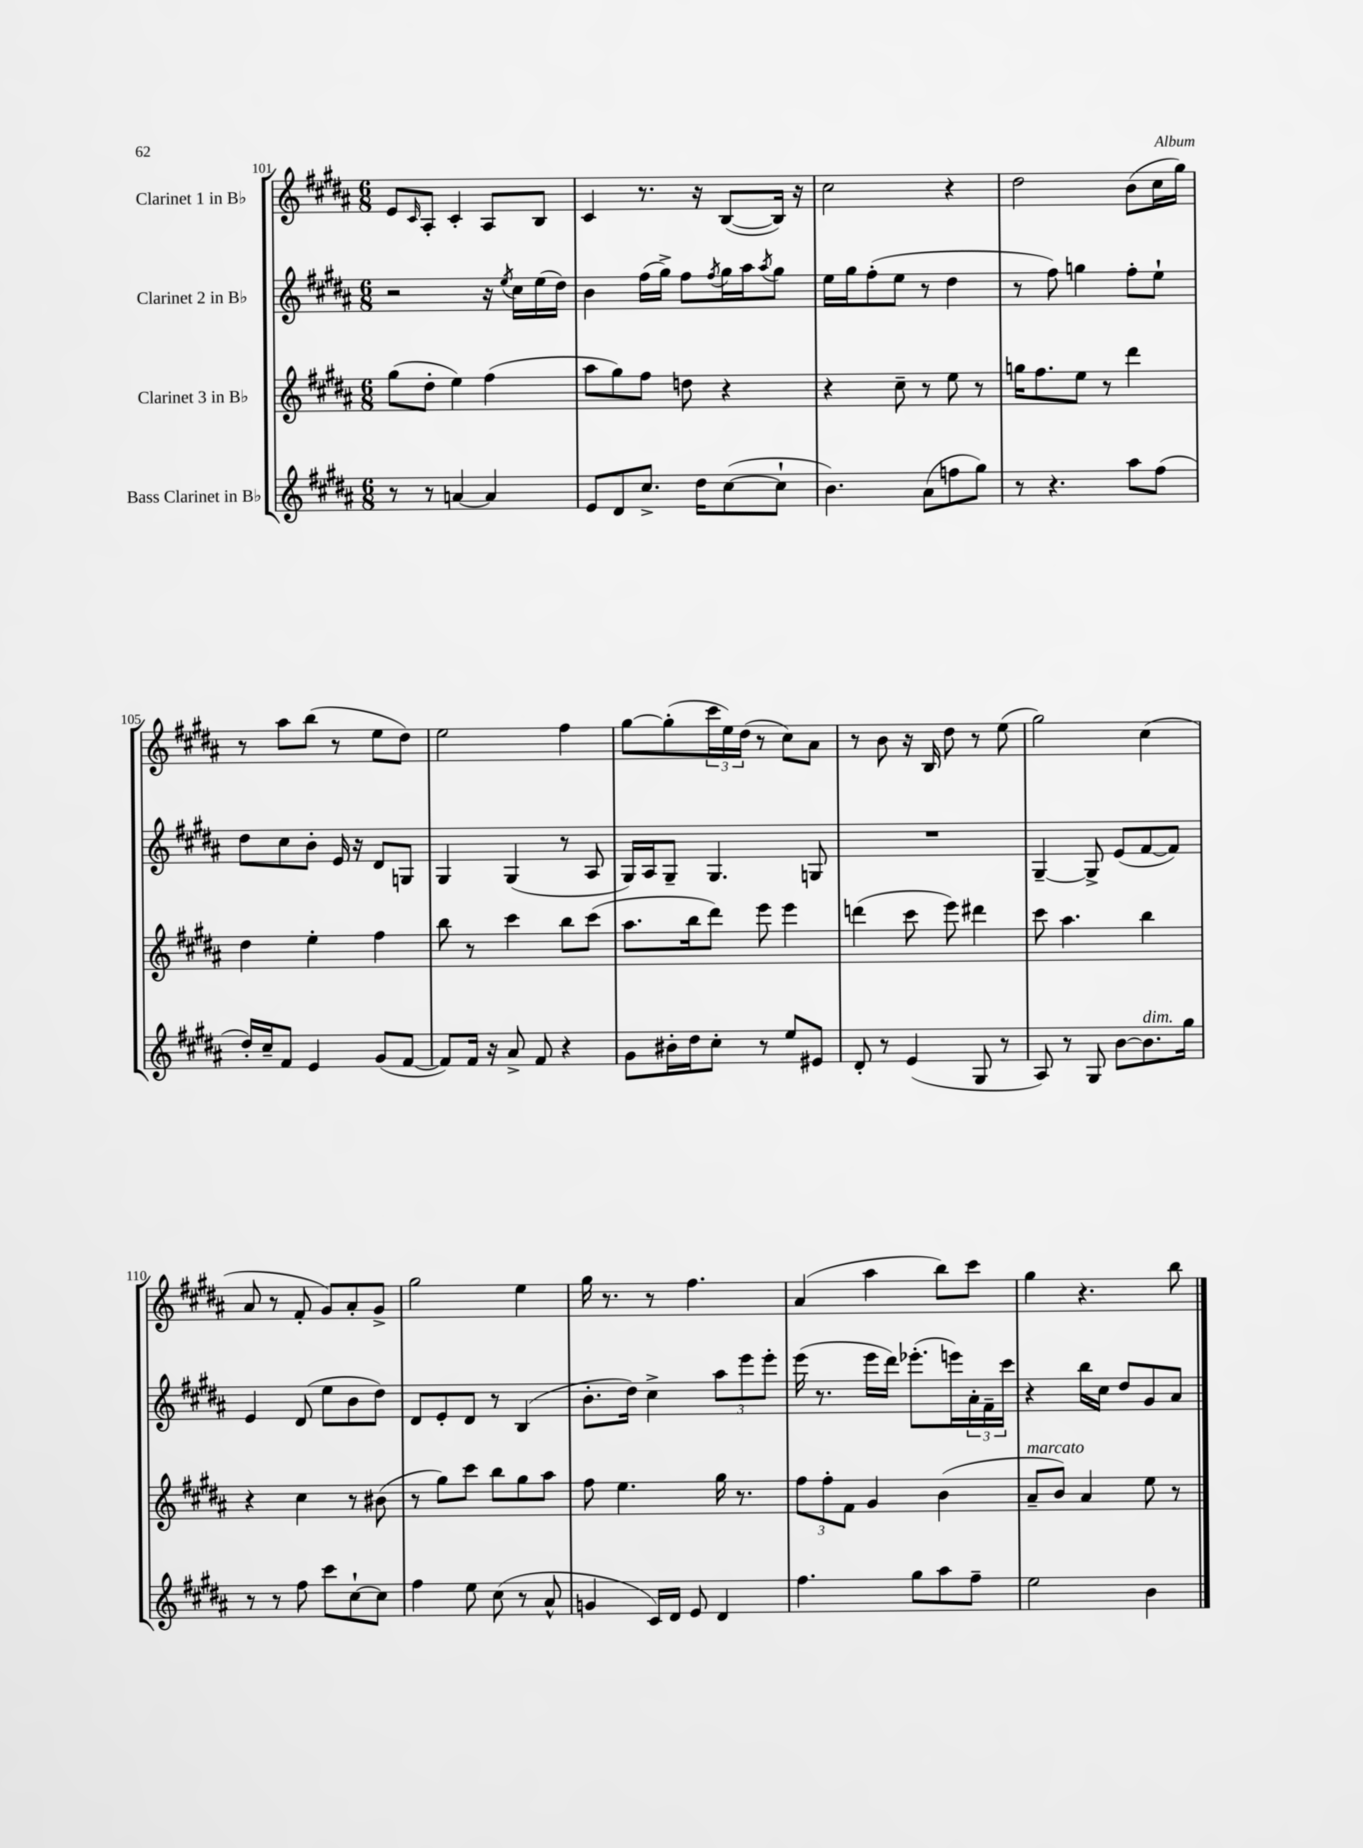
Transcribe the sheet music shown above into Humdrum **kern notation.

**kern	**kern	**kern	**kern
*staff4	*staff3	*staff2	*staff1
*clefG2	*clefG2	*clefG2	*clefG2
*k[f#c#g#d#a#]	*k[f#c#g#d#a#]	*k[f#c#g#d#a#]	*k[f#c#g#d#a#]
*M6/8	*M6/8	*M6/8	*M6/8
8r	(8gg#	2r	8e
.	.	.	16qqc#
8r	8dd#'	.	8A#'
[4a	4ee)	.	4c#'
4a]	(4ff#	16r	8A#
.	.	8qee	.
.	.	16cc#	.
.	.	(16ee	8B
.	.	16dd#)	.
=	=	=	=
8e	8aa#	4b	4c#
8d#	8gg#)	.	.
8.cc#^	8ff#	(16ff#	8.r
.	.	16gg#^)	.
.	8dd	8ff#	.
16dd#	.	.	16r
.	.	8qff#	.
([8cc#	4r	16gg#	([8B
.	.	16aa#	.
.	.	8qaa#	.
8cc#`]	.	8gg#	16B])
.	.	.	16r
=	=	=	=
4.b)	4r	16ee	2cc#
.	.	16gg#	.
.	.	(8ff#'	.
.	8cc#~	8ee	.
(8a#	8r	8r	.
8ff	8ee	4dd#	4r
8gg#)	8r	.	.
=	=	=	=
8r	16gg	8r	2dd#
.	8.ff#	.	.
4.r	.	8ff#)	.
.	8ee	4gg	.
.	8r	.	.
8aa#	4ddd#	8ff#'	(8b
(8ff#	.	8ee`	16cc#
.	.	.	16gg#)
=	=	=	=
16dd#')	4dd#	8dd#	8r
16cc#~	.	.	.
8f#	.	8cc#	8aa#
4e	4ee'	8b'	(8bb
.	.	16e	8r
.	.	16r	.
(8g#	4ff#	8d#	8ee
[8f#	.	8G	8dd#)
=	=	=	=
8f#])	8bb	4G#	2ee
16f#	8r	.	.
16r	.	.	.
8a#^	4ccc#	(4G#	.
8f#	.	.	.
4r	8bb	8r	4ff#
.	(8ccc#	8A#	.
=	=	=	=
8g#	8.aa#	16G#)	[8gg#
.	.	16A#	.
16b#'	.	8G#~	(8gg#']
16dd#	16bb	.	.
8cc#'	8ddd#)	4.G#	24ccc#
.	.	.	24ee)
.	.	.	(24dd#
8r	8eee	.	8r
8ee	4eee	.	8cc#)
8e#	.	8G	8a#
=	=	=	=
8d#'	(4ddd	2.r	8r
8r	.	.	8b
(4e	8ccc#	.	16r
.	.	.	16B
.	8eee)	.	8dd#
8G#	4ddd#	.	8r
8r	.	.	(8ee
=	=	=	=
8A#)	8ccc#	[4G#~	2gg#)
8r	4.aa#	.	.
8G#	.	8G#^]	.
[8b	.	(8e	.
8.b]	4bb	[8f#	(4cc#
.	.	8f#])	.
16gg#	.	.	.
=	=	=	=
8r	4r	4e	8a#
8r	.	.	8r
8ff#	4cc#	(8d#	8f#'
8ccc#	.	8ee	8g#)
[8cc#`	8r	8b	8a#'
8cc#]	(8b#	8dd#)	8g#^
=	=	=	=
4ff#	8r	8d#	2gg#
.	8gg#)	8e'	.
8ee	8ccc#	8d#	.
(8cc#	8bb	8r	.
8r	8gg#	(4B	4ee
8a#^^	8aa#	.	.
=	=	=	=
4g	8ff#	8.b'	16gg#
.	.	.	8.r
.	4.ee	.	.
.	.	16dd#)	.
16c#)	.	4cc#^	8r
16d#	.	.	.
8e	.	.	4.ff#
4d#	16gg#	12aa#	.
.	8.r	.	.
.	.	12eee	.
.	.	12eee'	.
=	=	=	=
4.ff#	12ff#	(16eee	(4a#
.	.	8.r	.
.	12ff#'	.	.
.	12f#	.	.
.	4g#	16eee	4aa#
.	.	16ddd#)	.
8gg#	.	(8.eee-'	.
8aa#	(4b	.	8bb)
.	.	16eee)	.
8ff#~	.	24a#'	8ccc#
.	.	24f#~	.
.	.	24ccc#	.
=	=	=	=
2ee	8a#~	4r	4gg#
.	8b)	.	.
.	4a#	16bb	4.r
.	.	16cc#	.
.	.	8dd#	.
4b	8ee	8g#	.
.	8r	8a#	8bb
==	==	==	==
*-	*-	*-	*-
